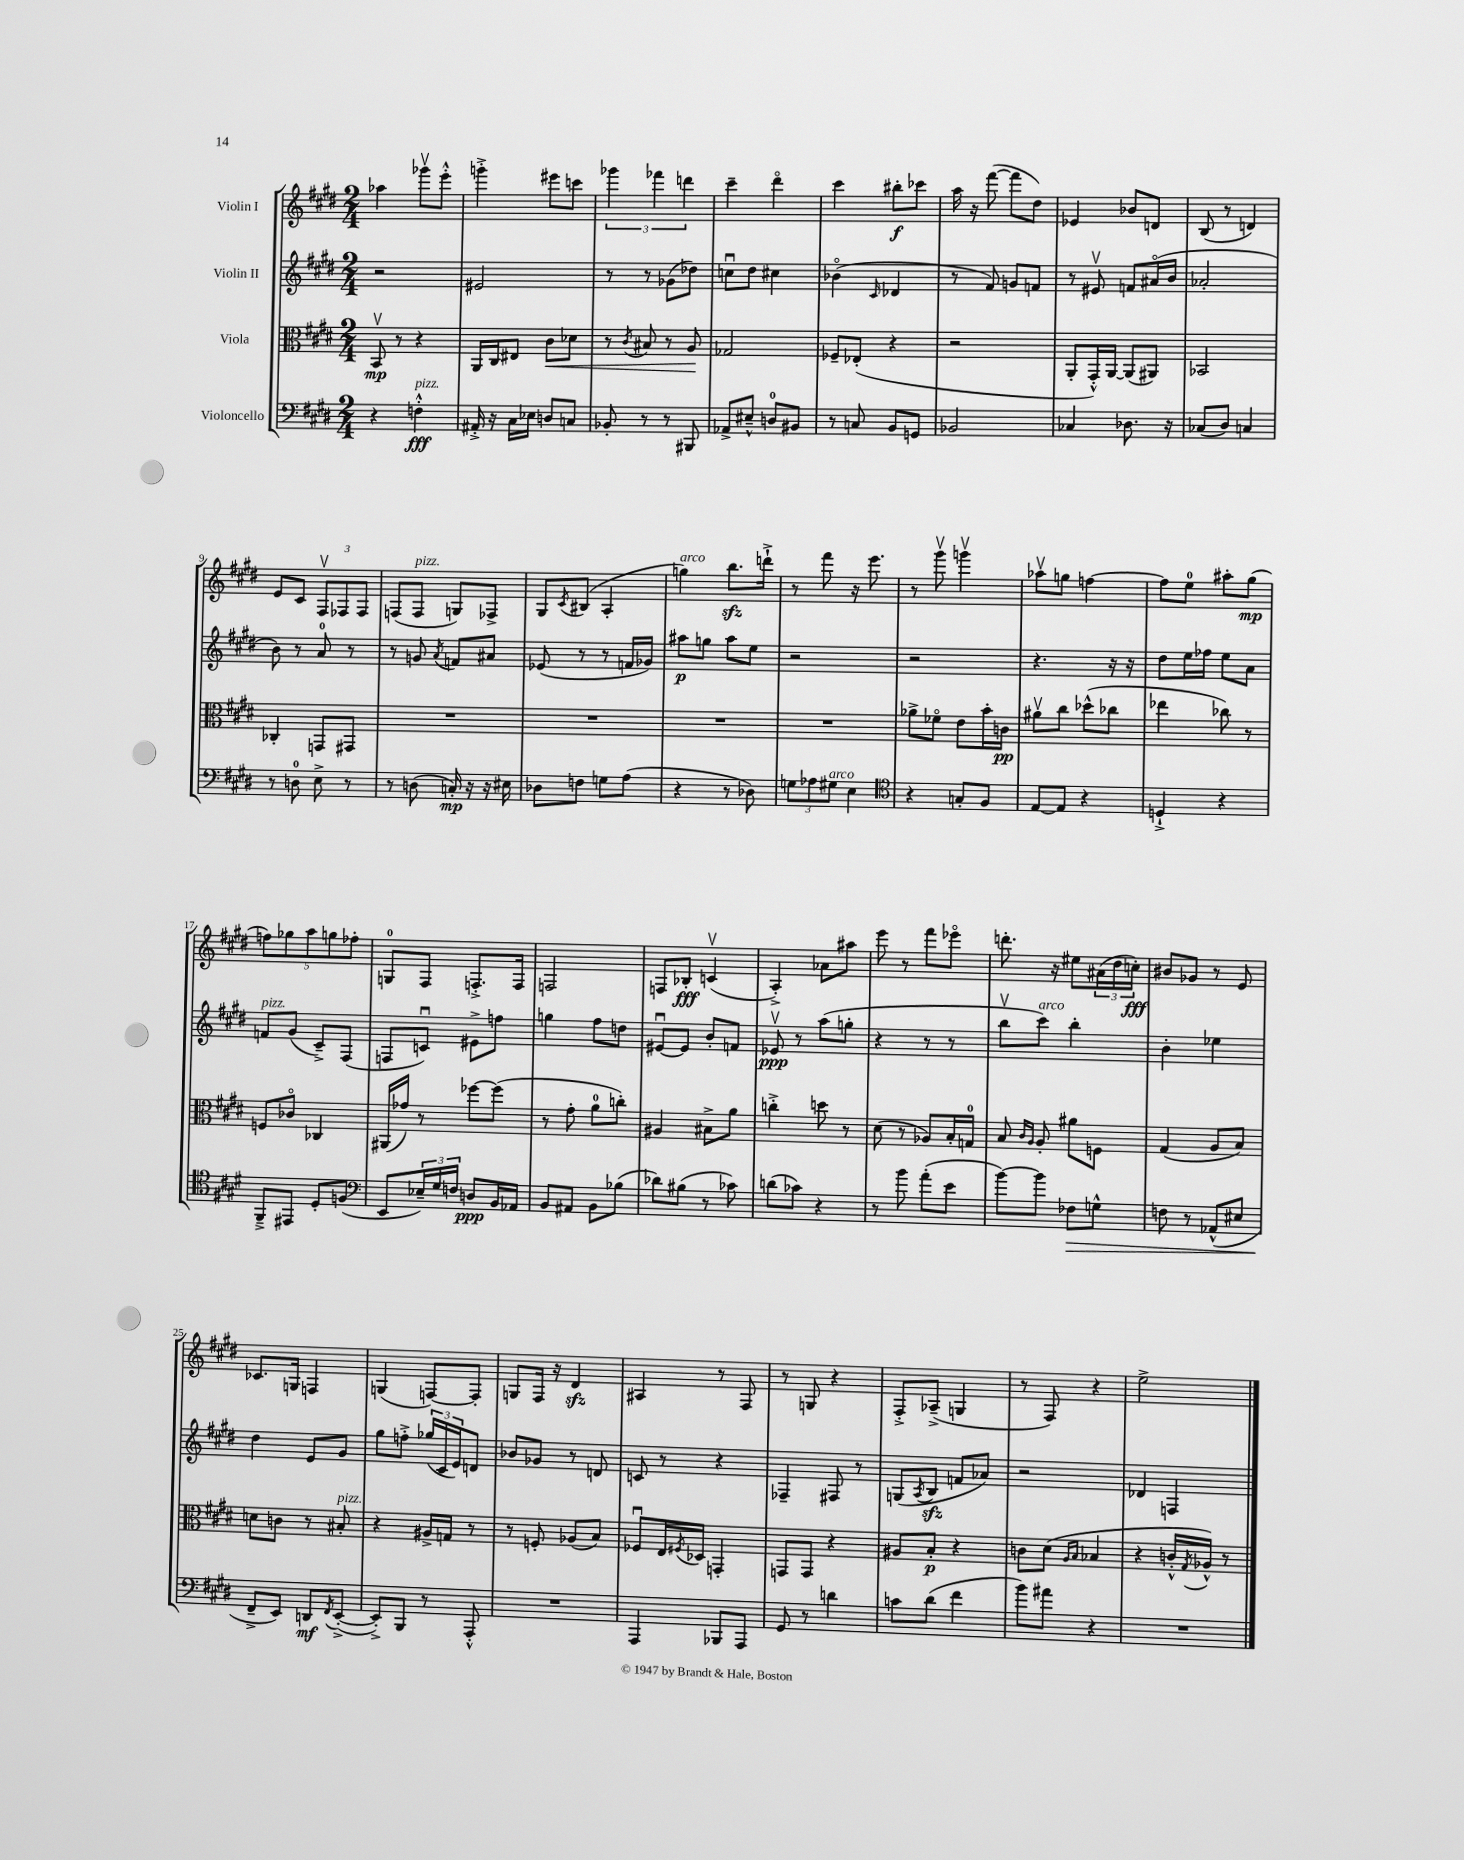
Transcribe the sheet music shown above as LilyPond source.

<<
\new StaffGroup <<
\new Staff = "s0" \with { instrumentName = "Violin I" } {
    \clef treble \key e \major \numericTimeSignature \time 2/4
    aes''4 ges'''8\upbow e'''8-.-^ |
    g'''4-.-> eis'''8 c'''8 |
    \tuplet 3/2 { ges'''4 fes'''4 d'''4 } |
    cis'''4-- dis'''4\flageolet |
    cis'''4 bis''8-.\f ces'''8 |
    a''16 r16 fis'''8~( fis'''8 dis''8) |
    ees'4 bes'8 d'8 |
    b8( r8 d'4) |
    e'8 cis'8 \tuplet 3/2 { fis8\upbow fes8 fes8 } |
    f8( f8^\markup { \italic "pizz." } g8) fes8-> |
    gis8 \acciaccatura { cis'8 } bis8( a4-. |
    g''4^\markup { \italic "arco" }) b''8.\sfz d'''16-!-> |
    r8 fis'''8 r16 e'''8. |
    r8 gis'''8\upbow g'''4\upbow |
    aes''8\upbow g''8 f''4~ |
    f''8 e''8-0 ais''8-. gis''8\mp( |
    \tuplet 5/4 { f''8) ges''8 a''8 g''8 fes''8-. } |
    g8-0 fis8 f8.-.-> f16 |
    f2 |
    f8 bes8-.\fff c'4\upbow( |
    a4-.->) aes'8 ais''8 |
    e'''8 r8 fis'''8 ees'''8\flageolet |
    d'''8.-. r16 eis''8 \tuplet 3/2 { ais'16( dis''16 c''16-.\fff) } |
    bis'8 ges'8 r8 e'8 |
    ces'8. g16 f4 |
    g4( f8~) f8-. |
    g8 fis16 r16 dis'4\sfz |
    ais4 r8 fis8 |
    r8 g8 r4 |
    fis8-.-> aes8--->( g4 |
    r8 fis8) r4 |
    e''2-> \bar "|." |
}
\new Staff = "s1" \with { instrumentName = "Violin II" } {
    \clef treble \key e \major \numericTimeSignature \time 2/4
    r2 |
    eis'2 |
    r8 r8 ges'8( des''8) |
    c''8\downbow dis''8 cis''4 |
    bes'4\flageolet( \grace { cis'16 } des'4 |
    r8 fis'8) g'8 f'8 |
    r8 eis'8\upbow f'8 ais'16\flageolet( b'16 |
    aes'2-. |
    b'8) r8 a'8-0 r8 |
    r8 g'8 \acciaccatura { a'8 } f'8 ais'8 |
    ees'8( r8 r8 f'16 ges'16) |
    ais''8\p g''8 ais''8 e''8 |
    r2 |
    r2 |
    r4. r16 r16 |
    dis''8 e''16 fes''16 e''8 a'8 |
    f'8^\markup { \italic "pizz." } gis'8( cis'8--->) fis8( |
    f8 c'8\downbow) eis'8-> f''8 |
    g''4 fis''8 d''8 |
    eis'8~\downbow eis'8 b'8-. f'8 |
    ees'8\upbow\ppp r8 a''8( g''8-. |
    r4 r8 r8 |
    b''8\upbow cis'''8^\markup { \italic "arco" }) b''4-. |
    b'4-. ees''4 |
    dis''4 e'8 gis'8 |
    gis''8 f''8-.-> \tuplet 3/2 { ges''16( cis'16 e'16) } d'8 |
    bes'8 ges'8 r8 d'8 |
    c'8 r8 r4 |
    fes4-- fis8 r8 |
    g8( \acciaccatura { a8 } b8\sfz f'8 aes'8) |
    r2 |
    des'4 f4 \bar "|." |
}
\new Staff = "s2" \with { instrumentName = "Viola" } {
    \clef alto \key e \major \numericTimeSignature \time 2/4
    b,8\upbow\mp r8 r4 |
    a,16 cis16 eis8 cis'8\< des'8 |
    r8 \acciaccatura { cis'8 } bis8 r8 a8\! |
    ges2 |
    fes8-- ees8-.( r4 |
    r2 |
    a,8-. gis,16-.-^) a,16~ a,8( ais,8) |
    bes,2 |
    ces4-. g,8 gis,8 |
    R2 |
    R2 |
    R2 |
    R2 |
    aes'8-> fes'8\flageolet e'8 b'16-. c'16\pp |
    ais'8\upbow cis''8 des''8-^( ces''8 |
    ees''4 ces''8) r8 |
    f8 ces'8\flageolet ces4 |
    ais,16( ges'16) r8 fes''8~ fes''8( |
    r8 gis'8-. a'8-0 c''8-.) |
    ais4 bis8-> a'8 |
    c''4-.-> d''8 r8 |
    dis'8( r8 aes8) b16-. g16-0 |
    b8 \grace { cis'16 a16 } a8-. ais'8 f8 |
    gis4( a8 b8) |
    d'8 c'8 r8 bis8-.^\markup { \italic "pizz." } |
    r4 ais16-> g16 r8 |
    r8 f8-. aes8( b8) |
    fes8\downbow e16 \acciaccatura { fis8 } des16 g,4-. |
    g,8 g,8 r4 |
    ais8 b8-.\p r4 |
    c'8 dis'8( \grace { a16 b16 } bes4 |
    r4 c'16-.-^ \acciaccatura { gis8 } aes16-^) r8 \bar "|." |
}
\new Staff = "s3" \with { instrumentName = "Violoncello" } {
    \clef bass \key e \major \numericTimeSignature \time 2/4
    r4 f4-.-^\fff^\markup { \italic "pizz." } |
    ais,16-.-> r16 cis16 ees16 d8 c8 |
    bes,8-. r8 r8 bis,,8 |
    aes,8-> eis8---^ d8-0 bis,8 |
    r8 c8 b,8 g,8 |
    bes,2 |
    ces4 des8. r16 |
    ces8( dis8) c4 |
    r8 d8-0 e8-> r8 |
    r8 d8( c16-.\mp) r16 r16 eis16 |
    des8 f8 g8 a8( |
    r4 r8 des8) |
    \tuplet 3/2 { g8 aes8 gis8^\markup { \italic "arco" } } e4 |
    \clef tenor r4 g8-. fis8 |
    e8~ e8 r4 |
    d4-!-> r4 |
    fis,8---> eis,8 dis8-. f8( |
    \clef bass e,8 \tuplet 3/2 { ees16--) gis16 f16 } d8\ppp b,16 aes,16 |
    b,8 ais,8 b,8 bes8( |
    des'8) bis8( r8 ces'8) |
    d'8( ces'8) r4 |
    r8 b'8 a'8-.( e'8 |
    b'8~) b'8 fes8\> g8-^ |
    f8 r8 aes,8-^( eis8 |
    fis,8--->\! e,8) d,8\mf \acciaccatura { fis,8 } e,8~-.->( |
    e,8-.->) b,,8 r8 a,,8-.-^ |
    R2 |
    a,,4 bes,,8 a,,8 |
    gis,8 r8 d'4 |
    c'8 dis'8( fis'4 |
    b'8) ais'8 r4 |
    R2 \bar "|." |
}
>>
>>
